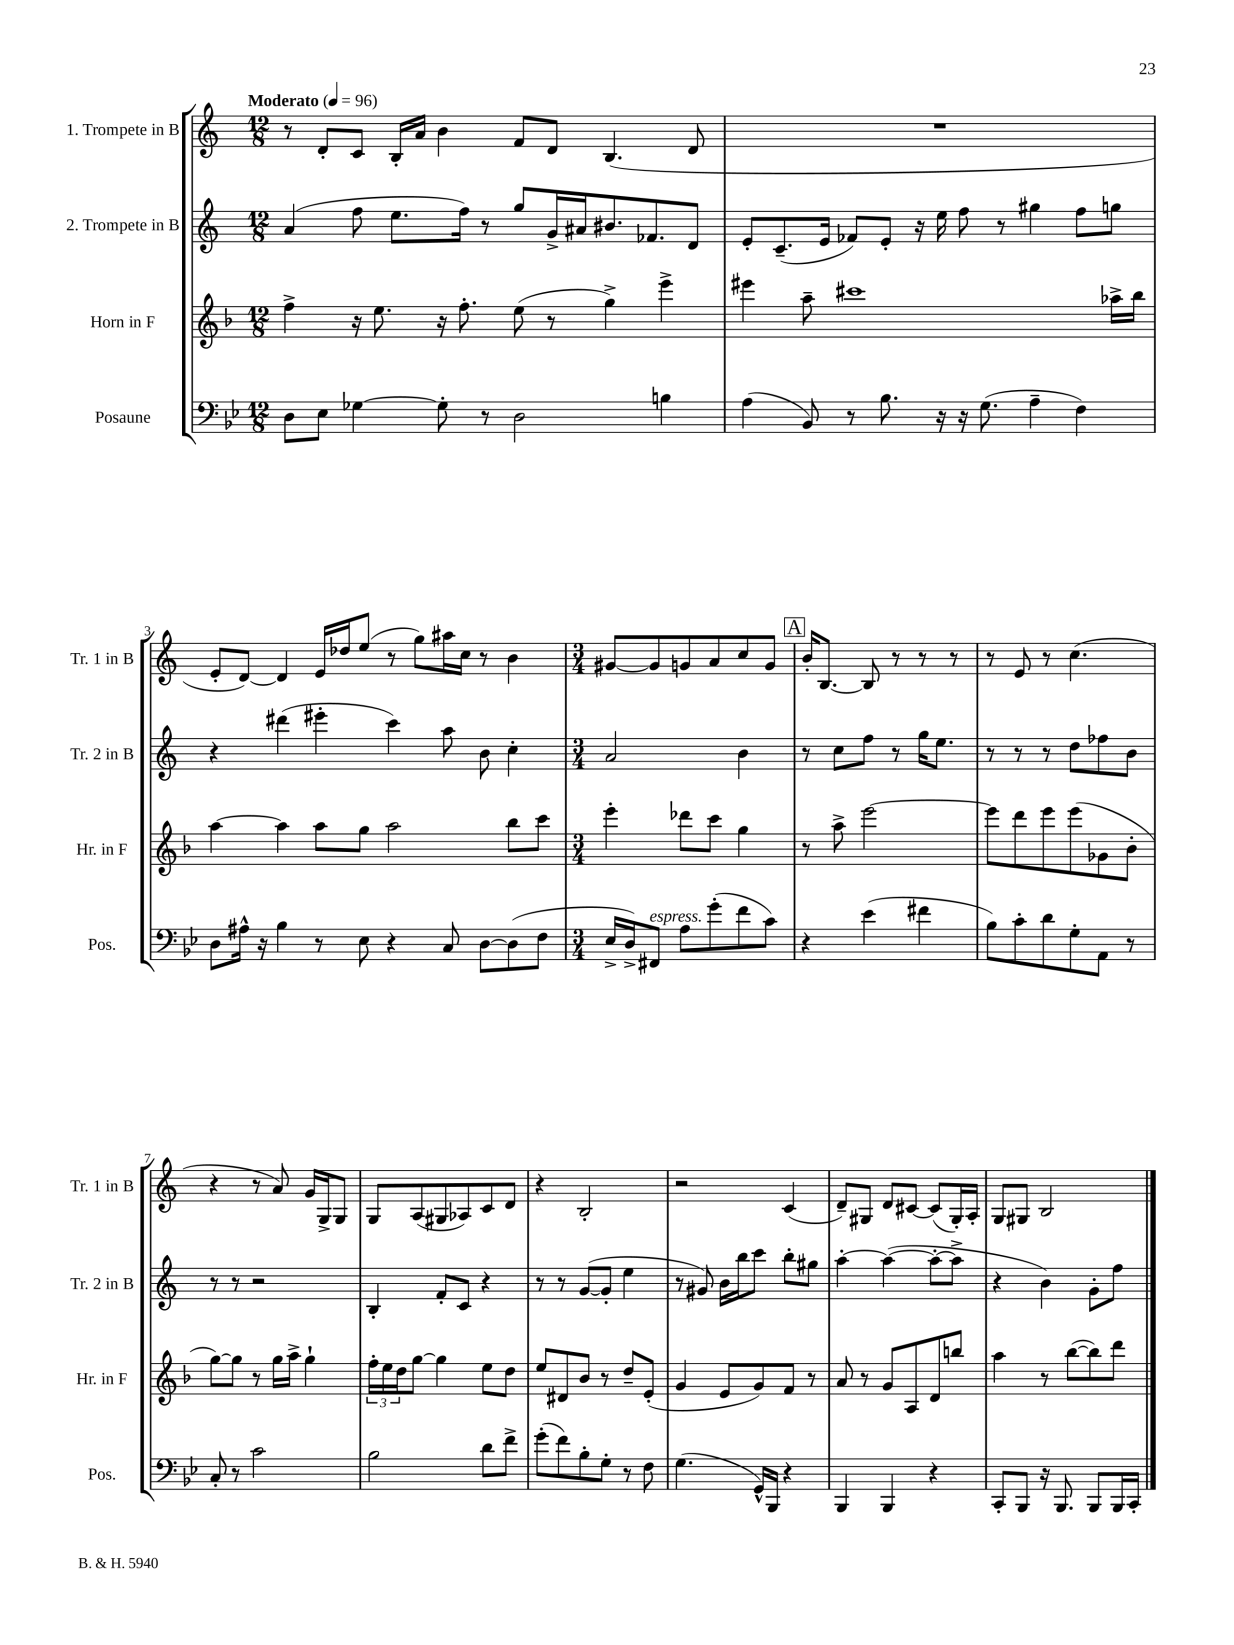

**kern	**kern	**kern	**kern
*part4	*part3	*part2	*part1
*staff4	*staff3	*staff2	*staff1
*I"Posaune	*I"Horn in F	*I"2. Trompete in B	*I"1. Trompete in B
*I'Pos.	*I'Hr. in F	*I'Tr. 2 in B	*I'Tr. 1 in B
*clefF4	*clefG2	*clefG2	*clefG2
*k[b-e-]	*k[b-]	*k[]	*k[]
*M12/8	*M12/8	*M12/8	*M12/8
*MM96	*MM96	*MM96	*MM96
=1	=1	=1	=1
!	!	!	!LO:TX:a:B:t=Moderato
8D\L	4ff^\	(4a/	8r
8E-\J	.	.	8d'/L
[4G-X\	16r	8ff\	8c/J
.	8.ee\	.	.
.	.	8.ee\L	16B'/LL
.	.	.	16a/JJ
8G-'\]	16r	.	4b\
.	8.ff'\	16ff\Jk)	.
8r	.	8r	.
2D\	(8ee\	8gg/L	8f/L
.	8r	16g^/L	8d/J
.	.	16a#X/J	.
.	4gg^\)	8.b#X/	(4.B/
.	.	8.f-X/	.
4Bn\	4eee^\	.	.
.	.	8d/J	8d/
=2	=2	=2	=2
(4A\	4eee#X\	8e'/L	1.r
.	.	(8.c~/	.
8BB-/)	8aa~\	.	.
.	.	16e/Jk	.
8r	1ccc#X	8f-X/L)	.
8.B-\	.	8e'/J	.
.	.	16r	.
16r	.	16ee\	.
16r	.	8ff\	.
(8.G\	.	.	.
.	.	8r	.
4A~\	.	4gg#X\	.
4F\)	.	8ff\L	.
.	16aa-X^\LL	8ggn\J	.
.	16bb-\JJ	.	.
!!LO:LB:g=z
=3	=3	=3	=3
8D\L	[4aa\	4r	8e'/L
16A#X^^\Jk	.	.	[8d/J)
16r	.	.	.
4B-\	4aa\]	(4ddd#X\	4d/]
8r	8aa\L	4eee#X'\	16e/LL
.	.	.	16dd-X/J
8E-\	8gg\J	.	(8ee/J
4r	2aa\	4ccc\)	8r
.	.	.	8gg\L)
8C/	.	8aa\	16aa#X\L
.	.	.	16cc\JJ
[8D\L	.	8b\	8r
(8D\]	8bb-\L	4cc'\	4b\
8F\J	8ccc\J	.	.
=4	=4	=4	=4
*M3/4	*M3/4	*M3/4	*M3/4
16E-^/LL	4eee'\	2a/	[8g#X/L
16D^/J)	.	.	.
!LO:TX:a:i:t=espress.	!	!	!
8FF#X/J	.	.	8g#/]
8A\L	8ddd-X\L	.	8gn/
(8g'\	8ccc\J	.	8a/
8f\	4gg\	4b\	8cc/
8c\J)	.	.	8g/J
!!LO:REH:place=s1:t=A
=5	=5	=5	=5
4r	8r	8r	16b'/KL
.	.	.	[8.B/J
.	8aa^\	8cc\L	.
(4e-\	[2eee\	8ff\J	8B/]
.	.	8r	8r
4f#X\	.	16gg\KL	8r
.	.	8.ee\J	.
.	.	.	8r
=6	=6	=6	=6
8B-\L)	8eee\L]	8r	8r
8c'\	8ddd\	8r	8e/
8d\	8eee\	8r	8r
8G'\	(8eee\	8dd\L	(4.cc\
8AA\J	8g-X\	8ff-X\	.
8r	8b-'\J	8b\J	.
!!LO:LB:g=z
=7	=7	=7	=7
8C'/	[8gg\L)	8r	4r
8r	8gg\J]	8r	.
2c\	8r	2r	8r
.	16gg\LL	.	8a/)
.	16aa^\JJ	.	.
.	4gg`\	.	16g/LL
.	.	.	16G^/J
.	.	.	8G/J
=8	=8	=8	=8
2B-\	24ff'\LL	4B'/	8G/L
.	24ee\	.	.
.	24dd\J	.	.
.	[8gg\J	.	(8A/
.	4gg\]	8f'/L	8G#X/
.	.	8c/J	8A-X/)
8d\L	8ee\L	4r	8c/
8f^\J	8dd\J	.	8d/J
=9	=9	=9	=9
(8g'\L	8ee/L	8r	4r
8f\)	8d#X/	8r	.
8B-'\	8b-/J	([8g/L	2B'/
8G'\J	8r	8g'/J]	.
8r	8dd~/L	4ee\	.
8F\	(8e'/J	.	.
=10	=10	=10	=10
(4.G\	4g/	8r	2r
.	.	8g#X/)	.
.	8e/L	16b\LL	.
.	.	16bb\J	.
16GG^^/LL)	8g/)	8ccc\J	.
16BBB-/JJ	.	.	.
4r	8f/J	8bb'\L	(4c/
.	8r	8gg#X\J	.
=11	=11	=11	=11
4BBB-/	8a/	[4aa'\	8d~/L)
.	8r	.	8G#X/J
4BBB-/	8g/L	(4aa\_	8d/L
.	8A/	.	[8c#X/J
4r	8d/	8aa'\L_	(8c#/L]
.	8bbn/J	8aa^\J]	16G#'/L)
.	.	.	16A'/JJ
=12	=12	=12	=12
8CC'/L	4aa\	4r	8G/L
8BBB-/J	.	.	8G#X/J
16r	8r	4b\)	2B/
8.BBB-/	.	.	.
.	([8bb-\L	.	.
8BBB-/L	8bb-\])	8g'\L	.
16BBB-/L	8ddd\J	8ff\J	.
16CC'/JJ	.	.	.
==	==	==	==
*-	*-	*-	*-
